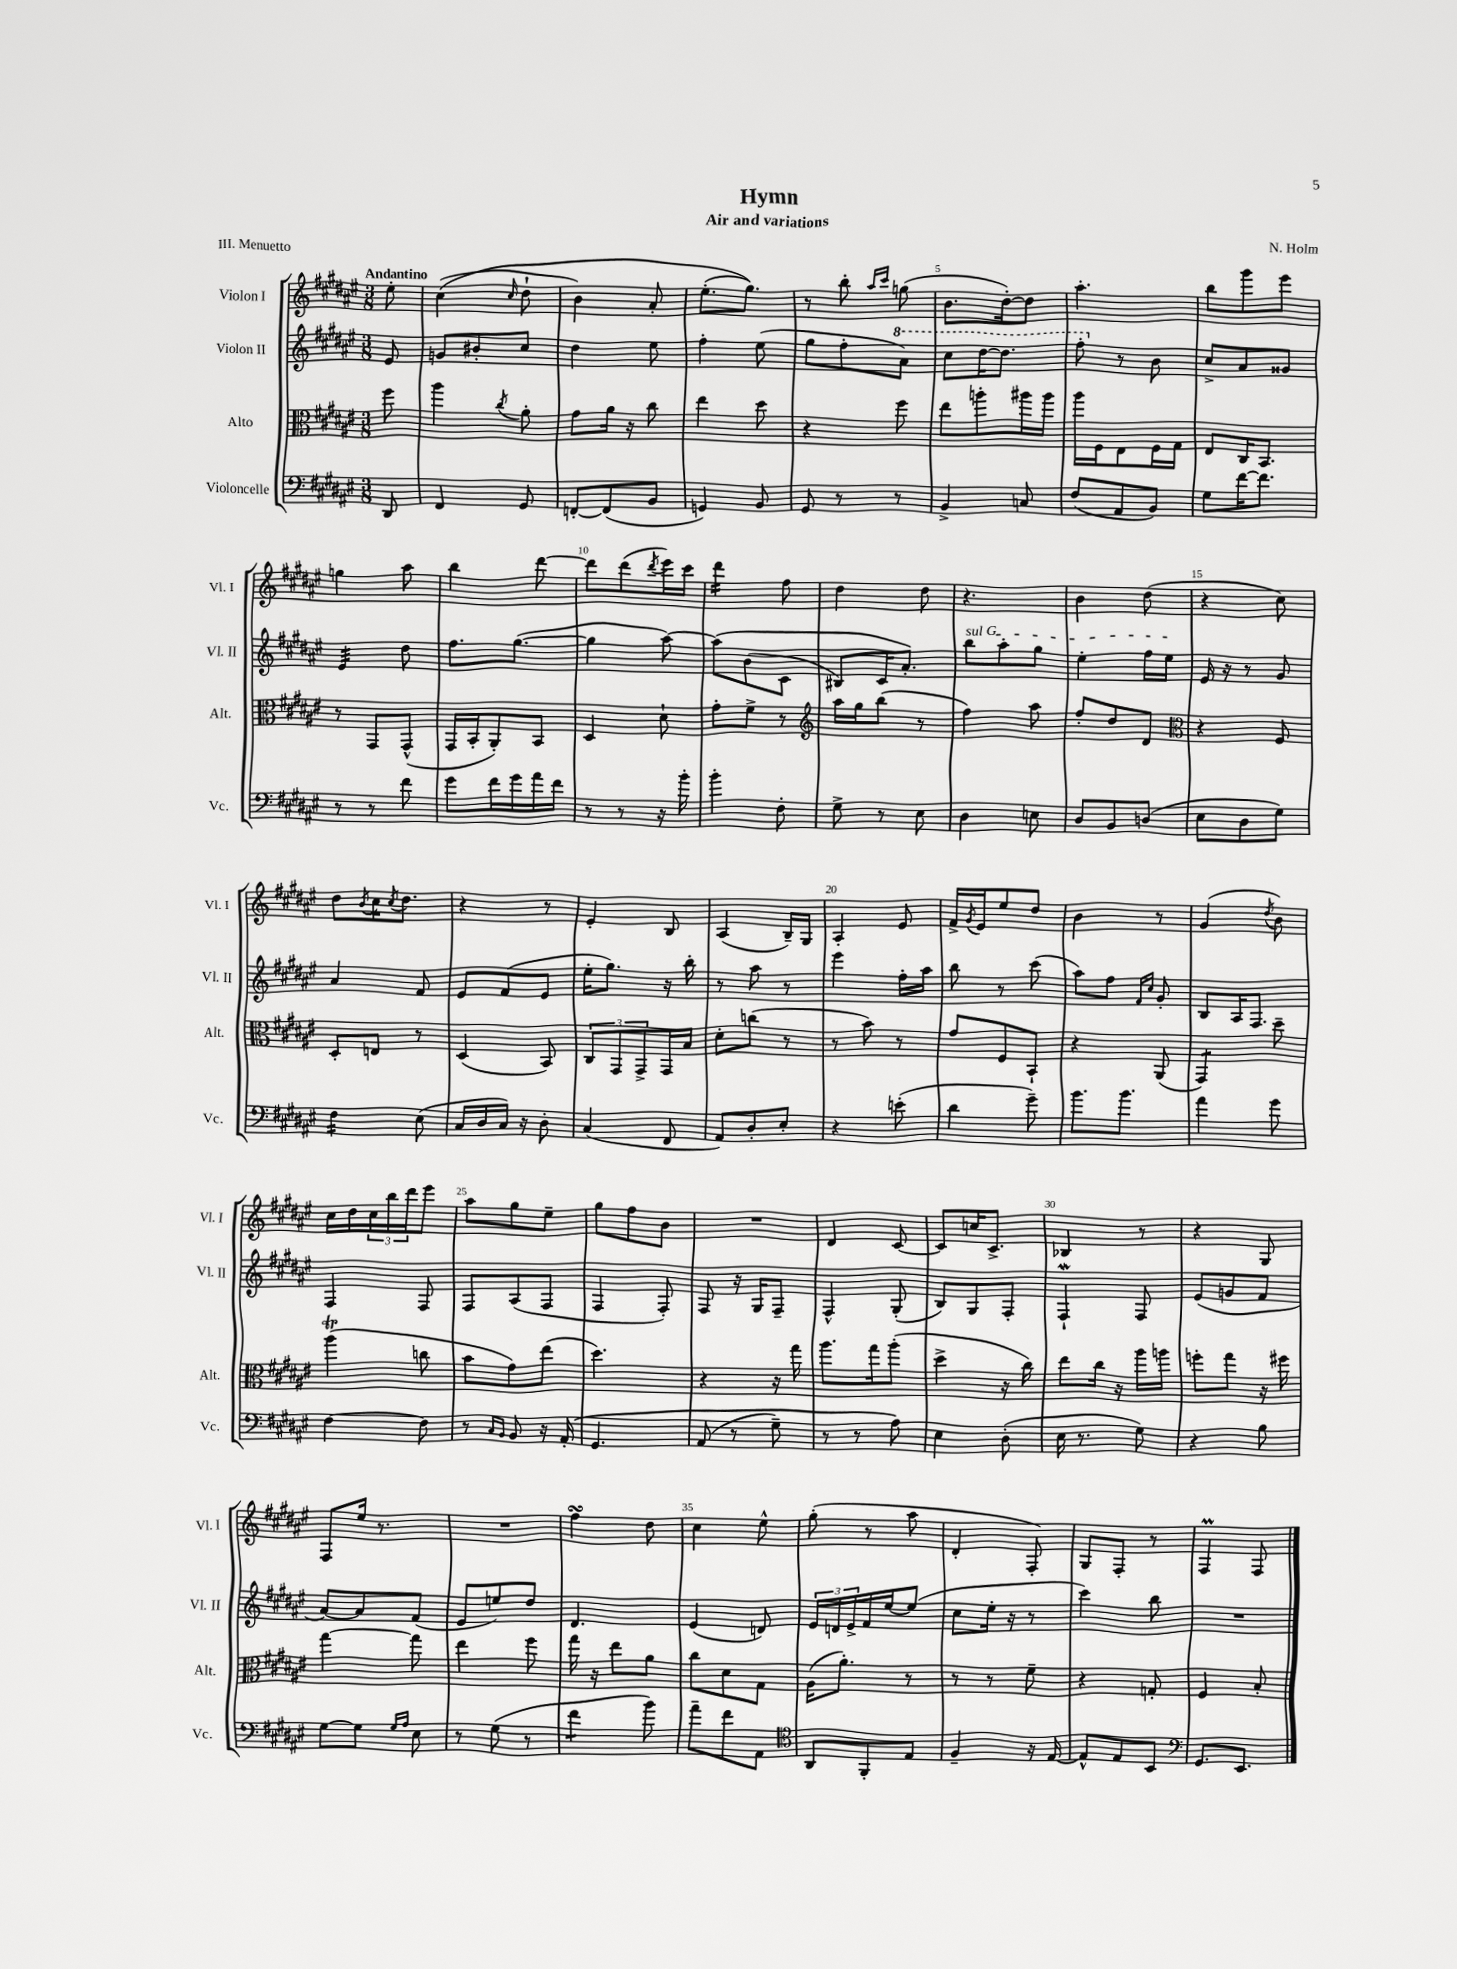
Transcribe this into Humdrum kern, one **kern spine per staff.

**kern	**kern	**kern	**kern
*staff4	*staff3	*staff2	*staff1
*clefF4	*clefC3	*clefG2	*clefG2
*k[f#c#g#d#a#e#]	*k[f#c#g#d#a#e#]	*k[f#c#g#d#a#e#]	*k[f#c#g#d#a#e#]
*M3/8	*M3/8	*M3/8	*M3/8
8DD#/	8ff#\	8e#/	8ee#'\
=	=	=	=
4FF#/	4aa#\	8g/L	&((4cc#\
.	.	8b#'/	.
.	8qcc#/	.	16qqcc#/
8GG#/	8a#'\	8cc#/J	8dd#`\
=	=	=	=
[8FF'/L	8g#\L	4dd#\	4b\)
(8FF/]	16a#\Jk	.	.
.	16r	.	.
8BB/J	8cc#\	8ee#\	8a#'/
=	=	=	=
4GG/)	4ee#\	4ff#'\	(8.ee#'\L
.	.	.	8.gg#\J)&)
8BB/	8dd#\	(8ee#\	.
=	=	=	=
8GG#/	4r	8gg#\L	8r
8r	.	8ff#'\	8bb'\
.	.	.	16qqaa#/LL
.	.	.	16qqccc#/JJ
8r	8ff#\	8aa#\J)	(8gg\
=	=	=	=
4BB^/	8ee#\L	8ccc#\L	8.b\L
.	8aa'\	[16ddd#\K	.
.	.	8.ddd#\]J	[16dd#'\k)
8C/	16aa#\L	.	8dd#\]J
.	16aa#\JJ	.	.
=	=	=	=
(8F#/L	16aa#\LL	8fff#'\	4.aa#'\
.	16F#\J	.	.
8AA#/	8E#\	8r	.
8BB/J)	16F#\L	8b\	.
.	16G#\JJ	.	.
=	=	=	=
8G#\L	8E#/L	8cc#^/L	8bb\L
[16f#\K	16C#/K	8a#/	8ggg#\
8.f#\]J	8.BB/J	.	.
.	.	8g##/J	8eee#\J
=	=	=	=
8r	8r	4e#/	4gg\
8r	8GG#/L	.	.
8f#\	(8GG#^^/J	8dd#\	8aa#\
=	=	=	=
8g#\L	16GG#/LL	8.ff#\L	4bb\
.	16BB'/J	.	.
16f#\L	8AA#'/)	.	.
16g#\	.	([8.gg#\J	.
16a#\	8BB/J	.	[8ddd#\
16f#\JJ	.	.	.
=	=	=	=
8r	4D#/	4gg#\]	8ddd#\]L
8r	.	.	(8ddd#\
.	.	.	8qddd#/
16r	8d#`\	[8aa#\)	16eee#\L)
16b'\	.	.	16ccc#\JJ
=	=	=	=
4b'\	8g#'\L	&(8aa#\]L	4ddd#\
.	8f#^\J	(8b\	.
8F#'\	8r	8c#\J	8ff#\
=	=	=	=
*	*clefG2	*	*
8G#^\	16aa#\LL	8B#/L)	4dd#\
.	16gg#\J	.	.
8r	(8bb\J	16c#/K	.
.	.	8.a#'/J&)	.
8E#\	8r	.	8dd#\
=	=	=	=
4D#\	4ff#\)	8bb\L	4.r
.	.	8aa#'\	.
8E\	8aa#\	8gg#\J	.
=	=	=	=
8D#/L	8ff#'/L	4ee#'\	4b\
8BB/	8dd#/	.	.
(8D/J	8d#/J	16ff#\LL	(8dd#\
.	.	16ee#\JJ	.
=	=	=	=
*	*clefC3	*	*
8E#\L	4r	16e#/	4r
.	.	16r	.
8D#\	.	8r	.
8G#\J)	8F#/	8g#/	8cc#\)
=	=	=	=
4F#\	8D#'/L	4a#/	8dd#\L
.	.	.	8qb/
.	8E/J	.	16cc#\K
.	.	.	8qcc#/
.	.	.	8.dd#\J
(8E#\	8r	8f#/	.
=	=	=	=
16C#/LL	(4D#/	8e#/L	4r
16D#/	.	.	.
16C#/JJ)	.	(8f#/	.
16r	.	.	.
8D#'\	8BB/)	8e#/J	8r
=	=	=	=
(4C#/	12C#/L	16ee#'\LK	4e#'/
.	.	8.gg#\J)	.
.	12GG#/	.	.
.	12GG#^/	.	.
8FF#/	16GG#/L	16r	8B/
.	16B/JJ	16bb'\	.
=	=	=	=
8AA#/L)	8d#'\L	8r	(4A#/
8D#'/	(8cc\J	8aa#\	.
8E#'/J	8r	8r	16B~/LL)
.	.	.	16G#/JJ
=	=	=	=
4r	8r	4eee#\	4A#'/
.	8b\)	.	.
(8e'\	8r	16ff#'\LL	8e#/
.	.	16aa#\JJ	.
=	=	=	=
4d#\	8g#/L	8bb\	16f#^/LL
.	.	.	8qg#/
.	.	.	16e#/J
.	8F#/	8r	8ee#/
8g#~\)	8BB`/J	(8ccc#\	8dd#/J
=	=	=	=
8.b\L	4r	8aa#\L)	4b\
.	.	8ff#\J	.
8.b\J	.	.	.
.	.	16qqf#/LL	.
.	.	16qqcc#/JJ	.
.	(8AA#/	8g#'/	8r
=	=	=	=
4a#\	4GG#/)	8B/L	(4g#/
.	.	16A#/K	.
.	.	8.F#/J	.
.	.	.	8qdd#/
8g#\	8dd#~\	.	8b\)
=	=	=	=
[4F#\	(4aa#\	4F#/	16cc#\LL
.	.	.	16dd#\
.	.	.	24cc#\
.	.	.	24bb\
.	.	.	24ddd#\J
8F#\]	8cc\	8F#/	8eee#\J
=	=	=	=
8r	8b\L	8F#/L	8aa#\L
16qqC#/LL	.	.	.
16qqBB/JJ	.	.	.
8BB/	8g#\)	(8A#/	8gg#\
16r	(8ee#\J	8F#/J	8ee#~\J
&(16AA#'/	.	.	.
=	=	=	=
4.GG#/	4.dd#\)	4F#/	8gg#\L
.	.	.	8ff#\
.	.	8F#'/)	8b\J
=	=	=	=
(8AA#/	4r	8F#/	4.r
8r	.	16r	.
.	.	16G#/LK	.
8G#~\)	16r	8F#~/J	.
.	16gg#\	.	.
=	=	=	=
8r	8.aa#\L	4F#^^/	4d#/
8r	.	.	.
.	16gg#\k	.	.
8A#\&)	(8aa#'\J	(8G#'/	[8c#/
=	=	=	=
4E#\	4dd#^\	8B/L)	8c#/]L
.	.	8G#/	16cc/K
.	.	.	8.c#^/J
(8D#'\	16r	8F#'/J	.
.	16cc#\)	.	.
=	=	=	=
16E#\	8ee#\L	4F#`/	4B-/
8.r	.	.	.
.	16cc#\Jk	.	.
.	16r	.	.
8G#\)	16aa#\LL	8F#/	8r
.	16aa\JJ	.	.
=	=	=	=
4r	8ff'\L	(8e#/L	4r
.	8gg#\J	8g/	.
8B\	16r	8f#/J	8G#/
.	16ff#\	.	.
=	=	=	=
[8G#\L	[4gg#\	[8a#/L)	8F#/L
8G#\]J	.	8a#/]	16ee#/Jk
.	.	.	8.r
16qqG#/LL	.	.	.
16qqA#/JJ	.	.	.
8E#\	8gg#\]	(8f#/J	.
=	=	=	=
8r	4ee#\	8e#/L	4.r
(8G#\	.	8ee/)	.
8r	8ff#\	8dd#/J	.
=	=	=	=
4f#\	16gg#\	4.d#/	4ff#\
.	16r	.	.
.	8ee#\L	.	.
8b\)	8a#\J	.	8dd#\
=	=	=	=
8a#~\L	8cc#\L	(4e#/	4cc#\
8f#\	8d#\	.	.
8AA#\J	8G#\J	8d/)	8ee#^^\
=	=	=	=
*clefC4	*	*	*
8AA#/L	(16A#\LK	24e#/LL	(8gg#'\
.	.	24d/	.
.	8.a#'\J)	.	.
.	.	24e#^/	.
8FF#'/	.	16f#/	8r
.	.	[16ee#/J	.
8E#/J	8r	(8ee#/]J	8aa#\
=	=	=	=
4F#~/	8r	8cc#\L	4d#'/
.	8r	16ee#'\Jk	.
.	.	16r	.
16r	8f#~\	8r	8F#'/)
[16E#/	.	.	.
=	=	=	=
8E#^^/]L	4r	4ccc#\)	8G#/L
8E#/	.	.	8F#'/J
8BB/J	8G'/	8bb\	8r
=	=	=	=
*clefF4	*	*	*
8.GG#/L	4F#/	4.r	4F#/
8.EE#/J	.	.	.
.	8B'/	.	8F#/
==	==	==	==
*-	*-	*-	*-
